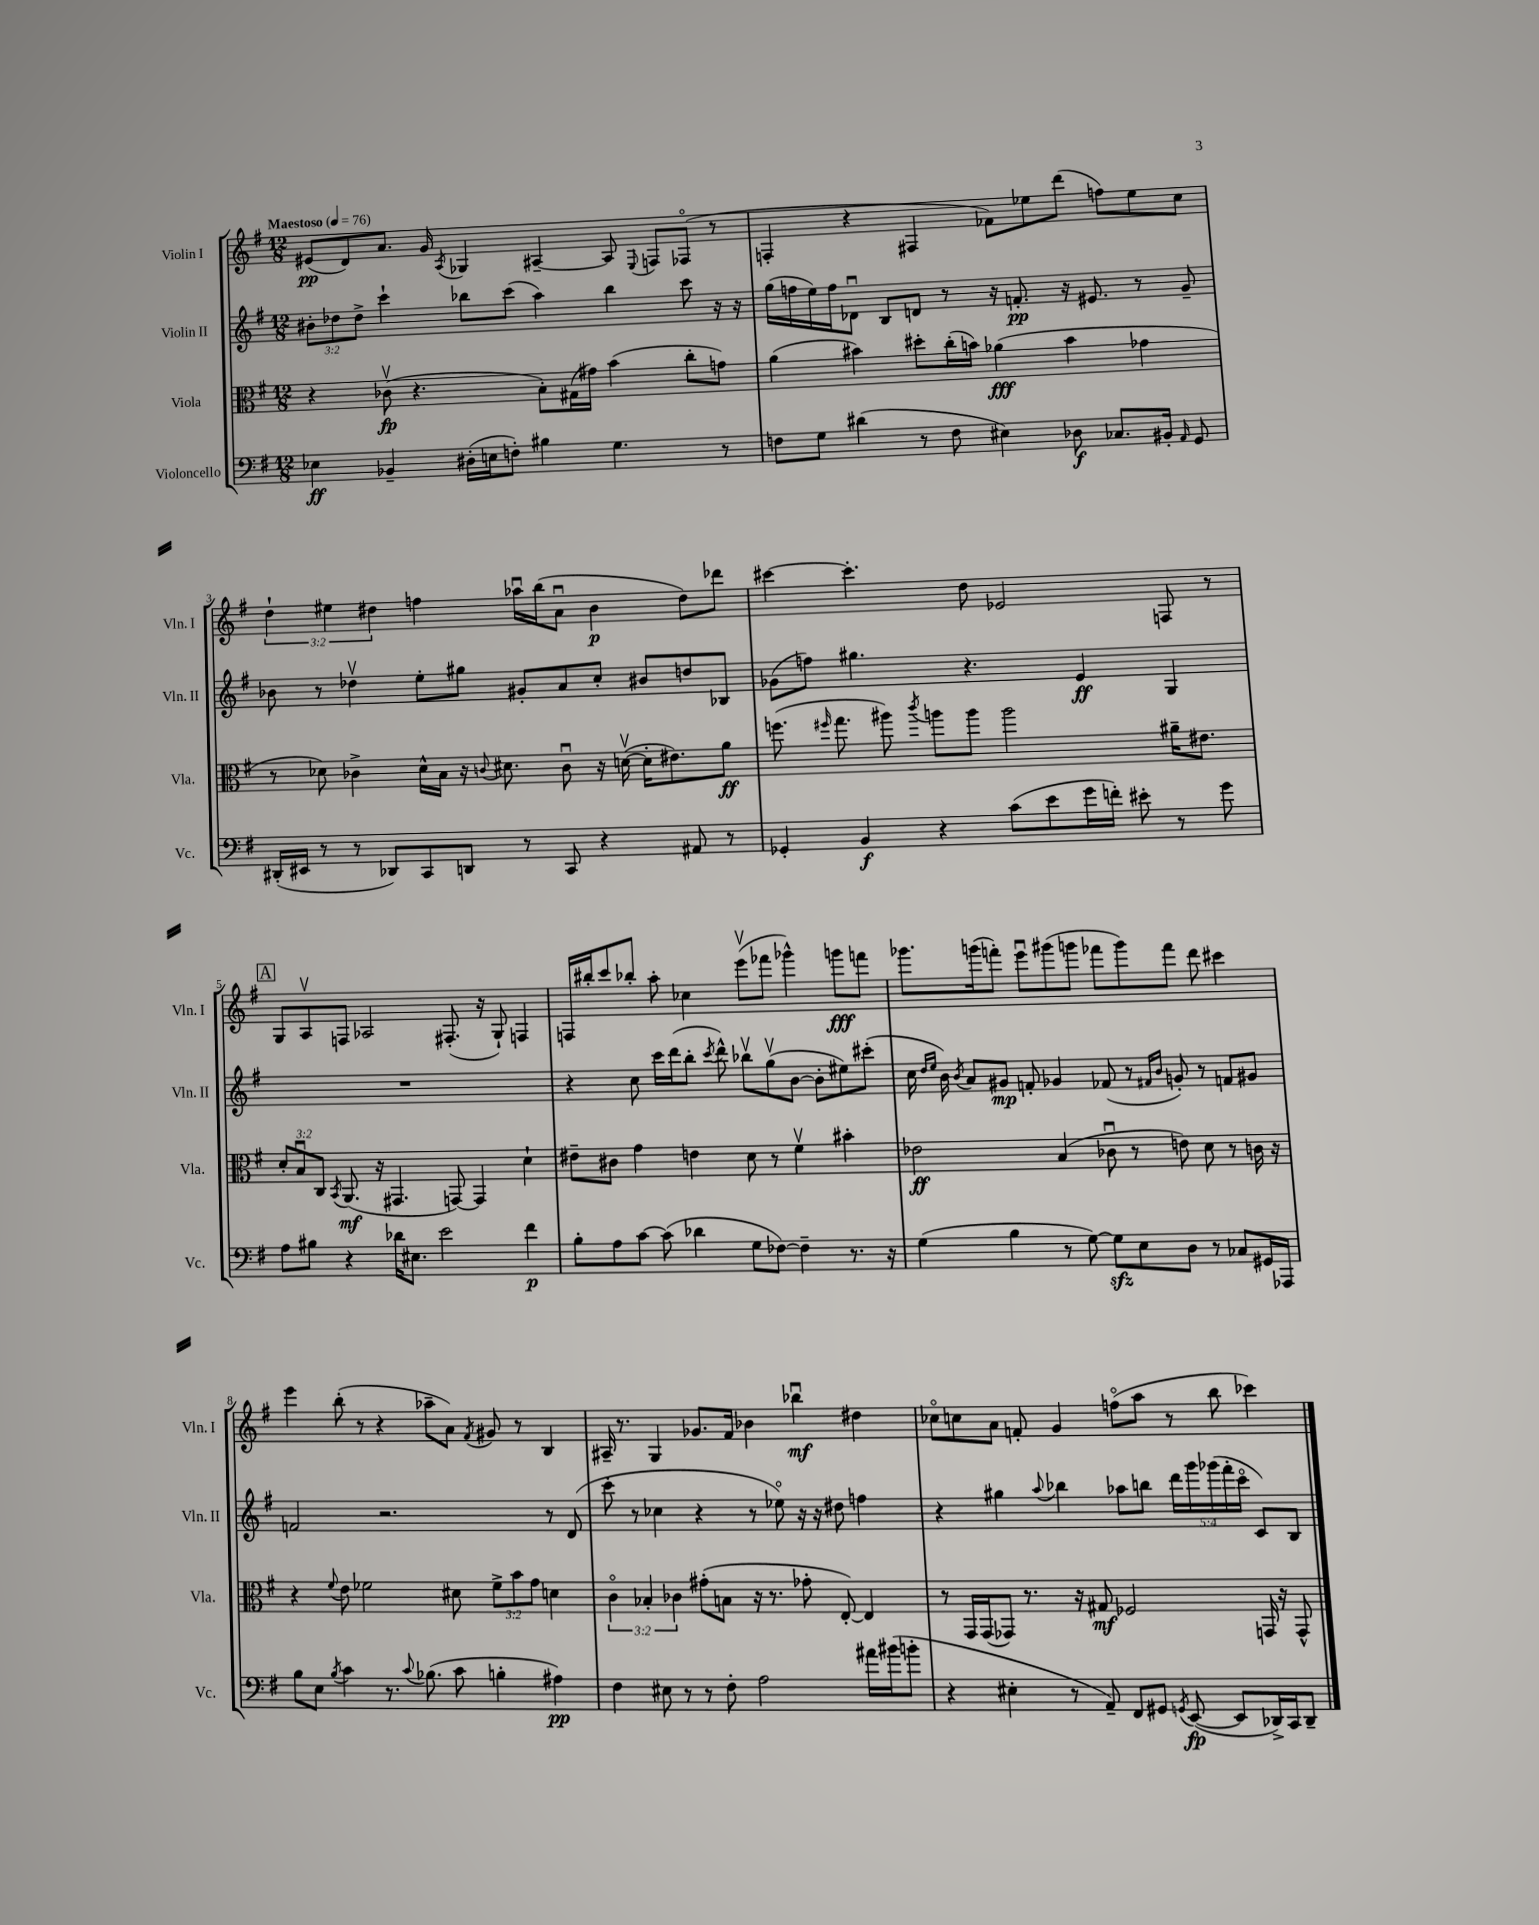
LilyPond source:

<<
\new StaffGroup <<
\new Staff = "s0" \with { instrumentName = "Violin I" shortInstrumentName = "Vln. I" } {
    \clef treble \key g \major \numericTimeSignature \time 12/8 \override Staff.TupletNumber.text = #tuplet-number::calc-fraction-text \tempo "Maestoso" 4 = 76
    \autoBeamOff eis'8[\pp( d'8) a'8.] g'16 \acciaccatura { a8 } ges4 ais4~-- ais8 \appoggiatura { e8 } f8[ fes8]\flageolet( r8 |
    f4-. r4 fis4 fes'8[) ees''8 d'''8]( f''8[) ees''8 c''8] |
    \tuplet 3/2 { d''4-! eis''4 dis''4 } f''4 aes''16[\downbow b''16( a'8]\downbow b'4\p dis''8[) des'''8] |
    cis'''4~ cis'''4.-. d''8 ees'2 f8 r8 |
    \mark \markup { \box "A" } g8[ a8\upbow f8] aes2 fis8.-.( r16 g8-!) f4 |
    f16[ bis''16-. c'''8 bes''8]-. a''8-. ces''4 e'''8[\upbow( fes'''8] ges'''4-^) g'''8[\fff f'''8] |
    ges'''8.[ g'''16( f'''8]-.) e'''8[\downbow gis'''8( g'''8] fes'''8[ g'''8) fes'''8] d'''8 cis'''4 |
    e'''4 b''8-.( r8 r4 aes''8[-- a'8]) \acciaccatura { fis'8 } gis'8 r8 b4 |
    ais16-- r8. g4 ges'8.[ fis'16] bes'4 bes''4\downbow\mf dis''4 |
    ces''8[\flageolet c''8 a'8] f'8-. g'4 f''8[\flageolet( a''8] r8 b''8 ces'''4) \bar "|." |
}
\new Staff = "s1" \with { instrumentName = "Violin II" shortInstrumentName = "Vln. II" } {
    \clef treble \key g \major \numericTimeSignature \time 12/8 \override Staff.TupletNumber.text = #tuplet-number::calc-fraction-text
    \autoBeamOff \tuplet 3/2 { bis'8[-. des''8 des''8]-> } c'''4-! bes''8[ c'''8]( a''4) bes''4 c'''8 r16 r16 |
    g''16[( f''16 e''16) f''16 des'8]\downbow b8[ d'8] r8 r16 f'8.-.\pp r16 eis'8. r8 g'8-- |
    bes'8 r8 des''4\upbow e''8[-. gis''8] gis'8[-. a'8 c''8]-. bis'8[ d''8 bes8] |
    ges'8[( f''8]) gis''4. r4. e'4\ff g4 |
    \mark \markup { \box "A" } R1. |
    r4 c''8 c'''16[ d'''16( b''8]-. \acciaccatura { c'''8 } d'''8-^) bes''8[\upbow g''8\upbow( b'8]~ b'8[-. eis''8) cis'''8]-.( |
    c''16 \grace { d''16[ e''16] } b'16) \acciaccatura { b'8 } a'8[ gis'8]\mp f'8-. ges'4 fes'8( r8 \grace { fis'16[ b'16] } g'8-.) r8 f'8[ gis'8] |
    f'2 r2. r8 d'8( |
    c'''8-. r8 ces''4 r4 r8 ees''8\flageolet) r16 r16 dis''8 f''4 |
    r4 gis''4 \appoggiatura { a''8 } bes''4 aes''8[ b''8] \tuplet 5/4 { d'''16[ g'''16 ges'''16( fis'''16-. c'''16]\flageolet } c'8[) b8] \bar "|." |
}
\new Staff = "s2" \with { instrumentName = "Viola" shortInstrumentName = "Vla." } {
    \clef alto \key g \major \numericTimeSignature \time 12/8 \override Staff.TupletNumber.text = #tuplet-number::calc-fraction-text
    \autoBeamOff r4 ces'8\upbow\fp( r4. b8[-.) gis16( gis'16]) b'4( c''8[-. g'8]) |
    a'4( bis'4) dis''8[-. c''16-.( b'16]) aes'4\fff( b'4 ges'4 |
    r8 des'8) ces'4-> des'16[-^ b16] r16 \appoggiatura { c'8 } dis'8. c'8\downbow r16 d'16~\upbow( d'16[-. eis'8.) a'8]\ff |
    f''8.( \grace { fis''16 } g''8. ais''8) \acciaccatura { c'''8 } a''8[ a''8] a''2 ais'16[-- eis'8.] |
    \mark \markup { \box "A" } \tuplet 3/2 { d'8[-. b8\downbow c8] } \acciaccatura { b,8 } a,8.\mf( r16 gis,4. g,8~) g,4 d'4-! |
    eis'8[-- cis'8] g'4 e'4 d'8 r8 fis'4\upbow bis'4-. |
    ees'2\ff b4( ces'8\downbow r8 e'8) d'8 r8 c'16 r16 |
    r4 \appoggiatura { fis'8 } e'8 fes'2 dis'8 \tuplet 3/2 { fes'8[-> b'8 g'8] } d'4 |
    \tuplet 3/2 { c'4\flageolet bes4-. ces'4 } gis'8[-.( b8] r16 r8. ges'8-. e8~-.) e4 |
    r8 g,16[ g,16( ges,8]) r8. r16 gis8\mf fes2 g,16 r16 g,8-^ \bar "|." |
}
\new Staff = "s3" \with { instrumentName = "Violoncello" shortInstrumentName = "Vc." } {
    \clef bass \key g \major \numericTimeSignature \time 12/8
    \autoBeamOff ees4\ff bes,4-- dis16[-.( e16 f8]-.) bis4 g4. r8 |
    f8[ g8] dis'4( r8 f8 eis4) des8\f ces8.[ bis,16]-. \grace { a,16 } g,8 |
    dis,16[-.( eis,16] r8 r8 des,8[) c,8 d,8] r8 c,8 r4 ais,8 r8 |
    ges,4-. b,4\f r4 c'8[( e'8 g'16 f'16]-.) eis'8-. r8 g'8 |
    \mark \markup { \box "A" } a8[ bis8] r4 des'16[ eis8.] e'2 fis'4\p |
    b8[-. a8 c'8]~ c'8( des'4 g8[ fes8]~) fes4-- r8. r16 |
    g4( b4 r8 g8~) g8[\sfz e8 d8] r8 ces8[ gis,16 aes,,16] |
    b8[ e8] \acciaccatura { b8 } c'4 r8. \appoggiatura { c'8 } bes8.( c'8 b4-. ais4\pp) |
    fis4 eis8 r8 r8 fis8-. a2 ais'16[ bis'16( b'8]-. |
    r4 eis4-. r8 a,8--) fis,8[ gis,8] \acciaccatura { g,8 } e,8~\fp( e,8[ des,16->) c,16 des,8]-- \bar "|." |
}
>>
>>
